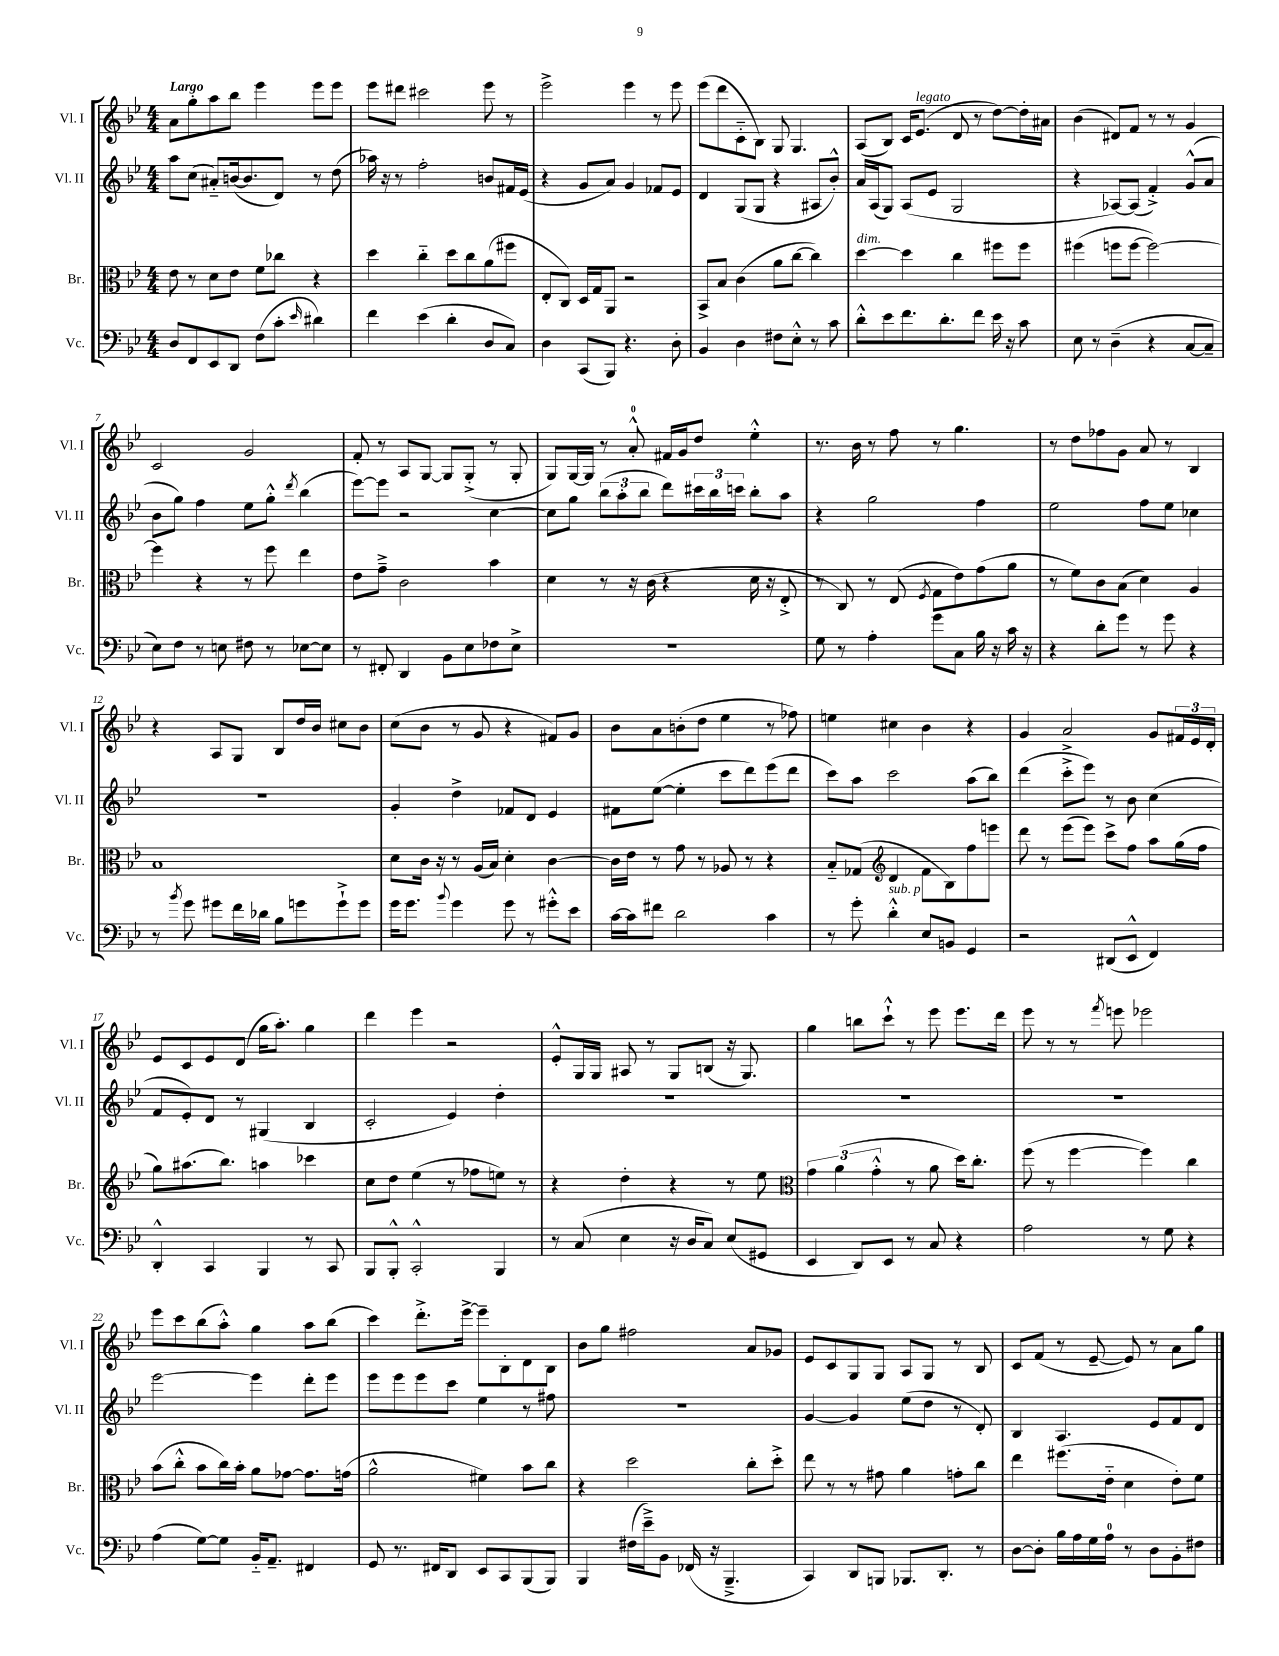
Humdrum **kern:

**kern	**kern	**kern	**kern
*part4	*part3	*part2	*part1
*staff4	*staff3	*staff2	*staff1
*I"Vc.	*I"Br.	*I"Vl. II	*I"Vl. I
*I'Vc.	*I'Br.	*I'Vl. II	*I'Vl. I
*clefF4	*clefC3	*clefG2	*clefG2
*k[b-e-]	*k[b-e-]	*k[b-e-]	*k[b-e-]
*M4/4	*M4/4	*M4/4	*M4/4
=1	=1	=1	=1
!	!	!	!LO:TX:a:B:t=Largo
8D/L	8e-\	8aa\L	8a\L
8FF/	8r	(8cc\J	8gg'\
8EE-/	8d\L	8a#X/L)	8aa\
8DD/J	8e-\J	([16bn/k	8bb-\J
.	.	8.b/]	.
(8F\L	8f\L	.	4eee-\
8c'\J	8cc-X\J	8d/J)	.
16qqe-/	.	.	.
4d#X\)	4r	8r	8eee-\L
.	.	(8dd\	8eee-\J
=2	=2	=2	=2
4f\	4dd\	16aa-X\)	8eee-\L
.	.	16r	.
.	.	8r	8ddd#X\J
(4e-\	4cc\	2ff'\	2ccc#X\
4d'\	8dd\L	.	.
.	8cc\	.	.
8D/L	(8a\	8bn/L	8eee-\
8C/J)	8ff#X\J	16f#X/L	8r
.	.	(16e-/JJ	.
=3	=3	=3	=3
4D\	8E-'/L	4r	2eee-^\
.	8C/J)	.	.
(8CC/L	16D/LL	8g/L	.
.	16G/J	.	.
8BBB-/J)	8AA/J	8a/J)	.
4.r	2r	4g/	4eee-\
.	.	8f-X/L	8r
8D'\	.	8e-/J	8eee-\
=4	=4	=4	=4
4BB-/	8BB-^/L	4d/	(8eee-\L
.	8B-/J	.	8ddd\
4D\	(4c\	(8G/L	8c\
.	.	8G/J	8B-\J)
8F#X\L	8a\L	4r	8G/
8E-'^^\J	[8cc\J	.	4.G/
8r	4cc\])	8A#X/L	.
8c\	.	8b-'^^/J)	.
=5	=5	=5	=5
!	!LO:TX:a:i:t=dim.	!	!
8d'^^\L	[4dd\	16a/LL	(8A/L
.	.	(16A/J	.
8e-\	.	8G/J)	8B-/J)
8.f\	4dd\]	(8A/L	16c/KL
!	!	!	!LO:TX:a:i:t=legato
.	.	.	(8.e-/J
.	.	8e-/J	.
8.d'\	.	.	.
.	4cc\	2G/	8d/
8f\J	.	.	8r
16e-\	8ff#X\L	.	[8dd\L)
16r	.	.	.
8c\	8ff#\J	.	16dd'\L]
.	.	.	16a#X\JJ
=6	=6	=6	=6
8E-\	(4ff#X\	4r	(4b-\
8r	.	.	.
(4D~\	8ffn\L	[8A-X/L)	8d#X/L)
.	[8ff\J	(8A-/J]	8f/J
4r	2ff\_)	4f'^/)	8r
.	.	.	8r
[8C/L	.	(8g^^/L	4g/
8C~/J]	.	8a/J	.
!!LO:LB:g=z
=7	=7	=7	=7
8E-\L)	4ff\]	8b-\L	2c/
8F\J	.	8gg\J)	.
8r	4r	4ff\	.
8En\	.	.	.
8F#X\	8r	8ee-\L	2g/
8r	8ff\	8gg'^^\J	.
.	.	8qddd/	.
[8E-X\L	4ee-\	(4bb-\	.
8E-\J]	.	.	.
=8	=8	=8	=8
8r	8e-\L	[8eee-\L)	8f'/
8FF#X'/	8g~^\J	8eee-\J]	8r
4DD/	2c\	2r	8A/L
.	.	.	[8G/J
8BB-\L	.	.	8G/L]
8E-\	.	.	(8G'^/J
8F-X\	4b-\	[4cc\	8r
8E-^\J	.	.	8G'/
=9	=9	=9	=9
1r	4d\	8cc\L]	8G/L)
.	.	8gg\J	[16G/L
.	.	.	16G/JJ]
.	8r	(12bb-\L	8r
.	.	12aa'\	.
.	16r	.	8a'^^/
.	.	12bb-\J	.
.	(16c\	.	.
.	4r	8ddd\L)	16f#X/LL
.	.	.	16g/J
.	.	24ccc#X\L	8dd/J
.	.	24bb-\	.
.	.	24cccn\JJ	.
.	16d\	8bb-'\L	4ee-'^^\
.	16r	.	.
.	8E-'^/	8aa\J	.
=10	=10	=10	=10
8G\	8r	4r	8.r
8r	8C/)	.	.
.	.	.	16b-\
4A'\	8r	2gg\	8r
.	(8E-/	.	8ff\
.	8qF/	.	.
8g\L	8G\L	.	8r
8C\J	8e-\)	.	4.gg\
16B-\	(8g\	4ff\	.
16r	.	.	.
16c\	8a\J	.	.
16r	.	.	.
=11	=11	=11	=11
4r	8r	2ee-\	8r
.	8f\L)	.	8dd\L
8d'\L	8c\	.	8ff-X\
8g\J	(8B-\J	.	8g\J
8r	4d\)	8ff\L	8a/
8g\	.	8ee-\J	8r
4r	4A/	4cc-X\	4B-/
!!LO:LB:g=z
=12	=12	=12	=12
8r	1B-	1r	4r
8qb-/	.	.	.
8g\	.	.	.
8g#X\L	.	.	8A/L
16f\L	.	.	8G/J
16d-X\JJ	.	.	.
8B-\L	.	.	8B-/L
8gn\	.	.	16dd/L
.	.	.	16b-/JJ
8g`^\	.	.	8cc#X\L
8g\J	.	.	8b-\J
=13	=13	=13	=13
16g\KL	8d\L	4g'/	(8cc\L
8.g\J	.	.	.
.	16c\Jk	.	8b-\J
.	16r	.	.
8qqb-/	.	.	.
4g\	8r	4dd^\	8r
.	(16A/LL	.	8g/
.	16B-/JJ)	.	.
8g\	4d'\	8f-X/L	4r
8r	.	8d/J	.
8g#X'^^\L	[4c\	4e-/	8f#X/L)
8e-\J	.	.	8g/J
=14	=14	=14	=14
[16c\LL	16c\LL]	8f#X\L	8b-\L
16c\J]	16e-\JJ	.	.
8f#X\J	8r	([8ee-\J	8a\
2d\	8g\	4ee-'\]	(8bn'\
.	8r	.	8dd\J
.	8A-X/	8ccc\L	4ee-\
.	8r	8ddd\)	.
4c\	4r	(8eee-\	8r
.	.	8ddd\J	8ff-X\)
=15	=15	=15	=15
8r	8B-/L	8ccc\L)	4een\
8g'\	(8G-X/J	8aa\J	.
*	*clefG2	*	*
!LO:TX:a:i:t=sub. p	!	!	!
4d'^^\	4d/	2ccc\	4cc#X\
8E-/L	8f\L	.	4b-\
8BBn/J	8B-\)	.	.
4GG/	8ff\	(8aa\L	4r
.	8eeen\J	8bb-\J)	.
=16	=16	=16	=16
2r	8ddd\	(4ddd\	4g/
.	8r	.	.
.	(8eee-\L	8ccc'^\L	2a^/
.	8eee-\J)	8eee-\J)	.
(8DD#X/L	8ccc^\L	8r	.
8EE-^^/J	8ff\J	8b-\	.
4FF/)	8aa\L	(4cc\	8g/L
.	(16gg\L	.	24f#X/L
.	.	.	24e-/
.	16ff\JJ	.	.
.	.	.	24d'/JJ
!!LO:LB:g=z
=17	=17	=17	=17
4DD'^^/	8gg\L)	8f/L	8e-/L
.	(8.aa#X\	8e-'/)	8c/
4CC/	.	8d/J	8e-/
.	8.bb-\J)	.	.
.	.	8r	(8d/J
4BBB-/	4aan\	(4G#X/	16gg\KL
.	.	.	8.aa'\J)
8r	4ccc-X\	4B-/	4gg\
8CC/	.	.	.
=18	=18	=18	=18
8BBB-/L	8cc\L	2c'/	4ddd\
8BBB-'^^/J	8dd\J	.	.
2CC'^^/	(4ee-\	.	4eee-\
.	8r	4e-/)	2r
.	8ff-X\L	.	.
4BBB-/	8een\J)	4dd'\	.
.	8r	.	.
=19	=19	=19	=19
8r	4r	1r	8e-'^^/L
(8C/	.	.	16G/L
.	.	.	16G/JJ
4E-\	4dd'\	.	8A#X/
.	.	.	8r
16r	4r	.	8G/L
16D/KL	.	.	.
8C/J)	.	.	(8Bn/J
(8E-/L	8r	.	16r
.	.	.	8.G/)
8GG#X/J	8ee-\	.	.
=20	=20	=20	=20
*	*clefC3	*	*
4EE-/	6g\	1r	4gg\
.	(6a\	.	.
8DD/L)	.	.	8bbn\L
.	6g'^^\	.	.
8EE-/J	.	.	8ccc`^^\J
8r	8r	.	8r
8C/	8a\	.	8eee-\
4r	16dd\KL)	.	8.eee-\L
.	8.cc'\J	.	.
.	.	.	16ddd\Jk
=21	=21	=21	=21
2A\	(8ff\	1r	8eee-\
.	8r	.	8r
.	[4ff\	.	8r
.	.	.	8qfff/
.	.	.	8eeen\
8r	4ff\])	.	2eee-X\
8G\	.	.	.
4r	4cc\	.	.
!!LO:LB:g=z
=22	=22	=22	=22
(4A\	(8b-\L	[2eee-\	8eee-\L
.	8cc'^^\J	.	8ccc\
[8G\L)	8b-\L	.	(8bb-\
8G\J]	16cc\L)	.	8aa'^^\J)
.	16b-'\JJ	.	.
16BB-/KL	8a\L	4eee-\]	4gg\
8.AA~/J	.	.	.
.	[8g-X\J	.	.
4FF#X/	8.g-\L]	8ddd'\L	8aa\L
.	.	8eee-\J	(8bb-\J
.	(16gn\Jk	.	.
=23	=23	=23	=23
8GG/	2a^^\	8eee-\L	4ccc\)
8.r	.	8eee-\	.
.	.	8eee-\	8.ddd'^\L
16FF#X/KL	.	.	.
8DD/J	.	8ccc\J	.
.	.	.	[16eee-^\Jk
8EE-/L	4f#X\)	4ee-\	8eee-~\L]
8CC/	.	.	8B-'\
(8BBB-/	8b-\L	8r	8d\
8BBB-/J)	8cc\J	8ff#X\	8B-\J
=24	=24	=24	=24
4BBB-/	4r	1r	8b-\L
.	.	.	8gg\J
(16F#X\LL	2dd\	.	2ff#X\
16e-~^\J)	.	.	.
8BB-\J	.	.	.
(16FF-X/	.	.	.
16r	.	.	.
4.BBB-~^/	.	.	.
.	8cc'\L	.	8a/L
.	8dd'^\J	.	8g-X/J
=25	=25	=25	=25
4CC/)	8ee-\	[4g/	8e-/L
.	8r	.	8c/
8DD/L	8r	4g/]	8G/
8BBBn/J	8g#X\	.	8G/J
8.BBB-X/L	4a\	(8ee-\L	8A/L
.	.	8dd\J	8G/J
8.DD'/J	.	.	.
.	8gn'\L	8r	8r
8r	8cc\J	8d'/)	8B-/
=26	=26	=26	=26
[8D\L	4ee-\	4B-/	8c/L
8D'\J]	.	.	(8f/J
16B-\LL	(8.ff#X\L	4.A/	8r
16A\	.	.	.
16G\	.	.	[8e-~/
16A\JJ	16e-\Jk	.	.
8r	4d\	.	8e-/])
8D\L	.	8e-/L	8r
8BB-'\	8e-'\L)	8f/	8a\L
8F#X\J	8f\J	8d/J	8gg\J
==	==	==	==
*-	*-	*-	*-
